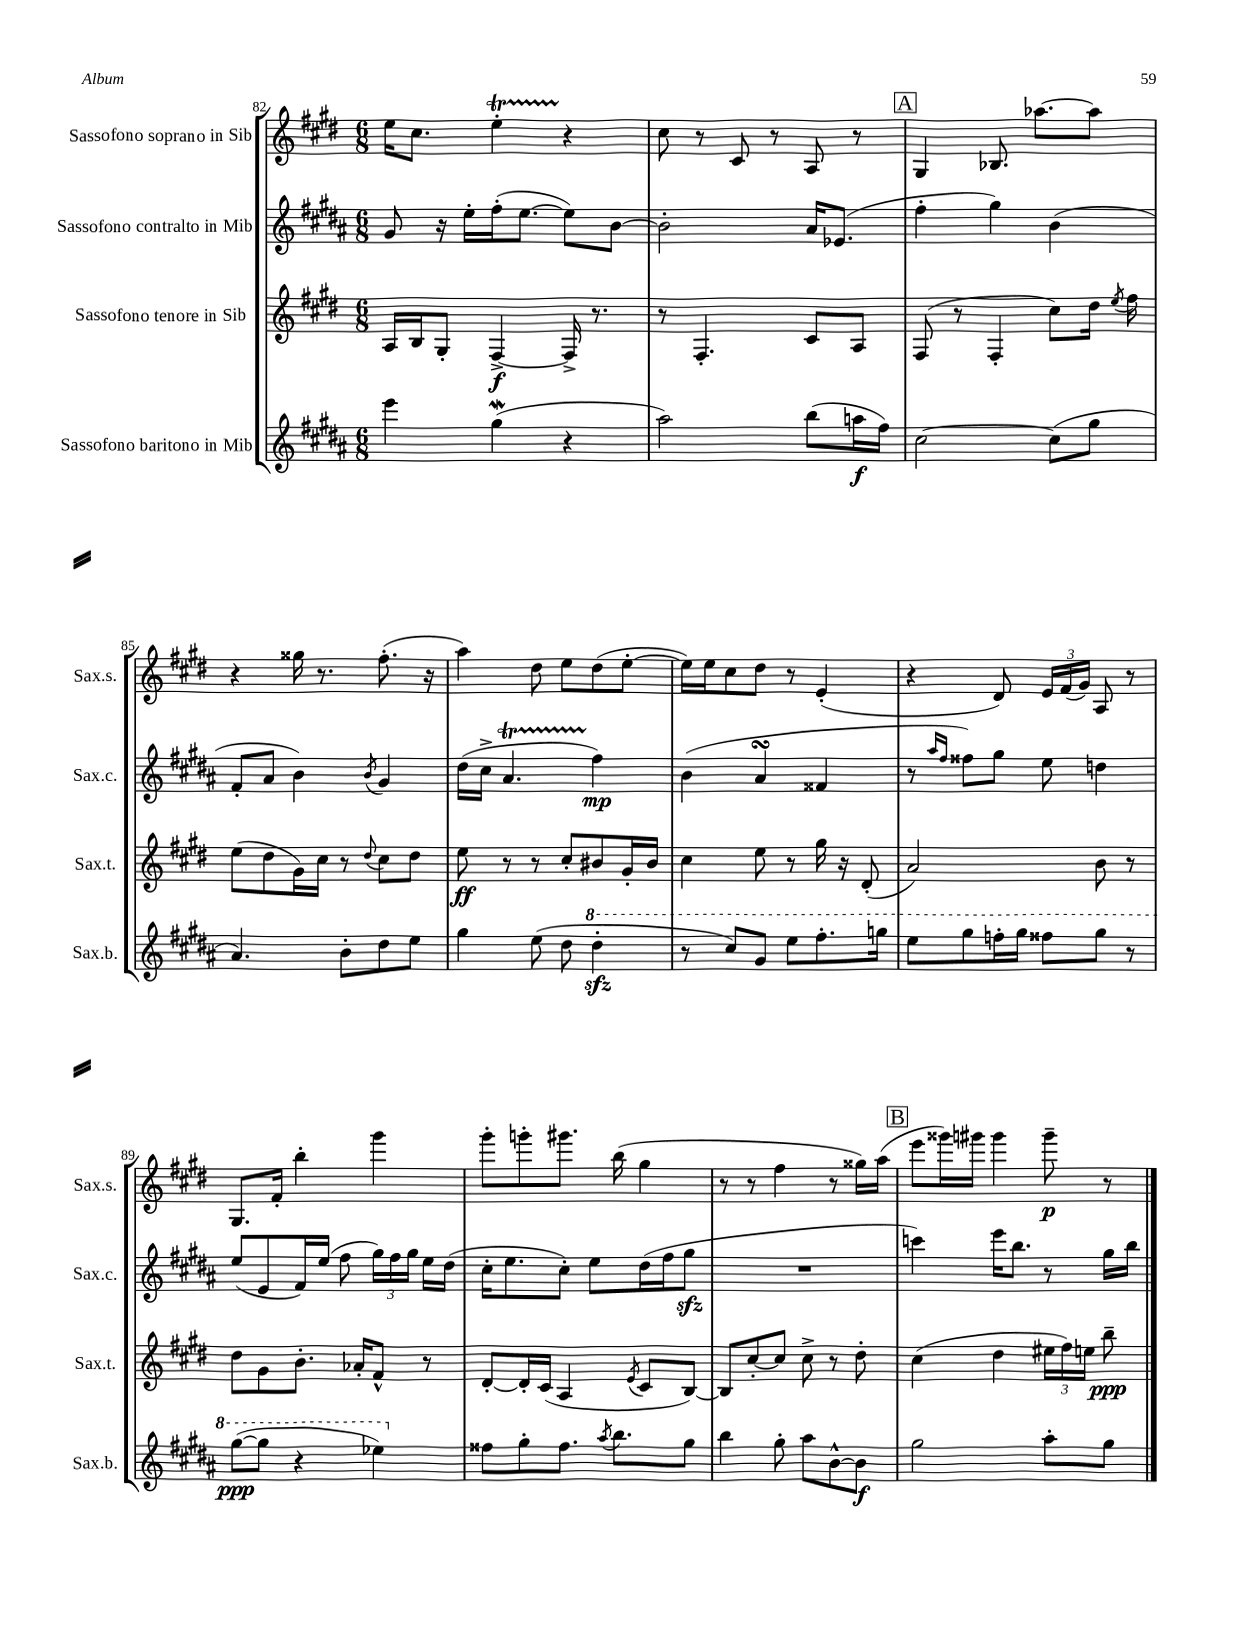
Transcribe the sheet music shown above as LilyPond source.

<<
\new StaffGroup <<
\new Staff = "s0" \with { instrumentName = "Sassofono soprano in Sib" shortInstrumentName = "Sax.s." } {
    \clef treble \key e \major \numericTimeSignature \time 6/8
    \autoBeamOff e''16[ cis''8.] e''4-.\startTrillSpan r4\stopTrillSpan |
    cis''8 r8 cis'8 r8 a8 r8 |
    \mark \markup { \box "A" } gis4 bes8. aes''8.[~ aes''8] |
    r4 gisis''16 r8. fis''8.-.( r16 |
    a''4) dis''8 e''8[ dis''8( e''8]~-. |
    e''16[) e''16 cis''8 dis''8] r8 e'4-.( |
    r4 dis'8) \tuplet 3/2 { e'16[ fis'16( gis'16]) } a8 r8 |
    gis8.[ fis'16]-. b''4-. gis'''4 |
    gis'''8[-. g'''8-. gis'''8.] b''16( gis''4 |
    r8 r8 fis''4 r8 gisis''16[) a''16]( |
    \mark \markup { \box "B" } e'''8[ gisis'''16) gis'''16] gis'''4 gis'''8--\p r8 \bar "|." |
}
\new Staff = "s1" \with { instrumentName = "Sassofono contralto in Mib" shortInstrumentName = "Sax.c." } {
    \clef treble \key b \major \numericTimeSignature \time 6/8
    \autoBeamOff gis'8 r16 e''16[-. fis''16-.( e''8.]~ e''8[) b'8]~ |
    b'2-. ais'16[ ees'8.]( |
    \mark \markup { \box "A" } fis''4-. gis''4) b'4( |
    fis'8[-. ais'8] b'4) \acciaccatura { b'8 } gis'4 |
    dis''16[( cis''16]-> ais'4.\startTrillSpan fis''4\stopTrillSpan\mp) |
    b'4( ais'4\turn fisis'4 |
    r8 \grace { ais''16[ fis''16] } fisis''8[) gis''8] e''8 d''4 |
    e''8[( e'8 fis'16) e''16]( fis''8 \tuplet 3/2 { gis''16[) fis''16 gis''16] } e''16[ dis''16]( |
    cis''16[-. e''8. cis''8]-.) e''8[ dis''16( fis''16 gis''8]\sfz |
    R2. |
    \mark \markup { \box "B" } c'''4) e'''16[ b''8.] r8 gis''16[ b''16] \bar "|." |
}
\new Staff = "s2" \with { instrumentName = "Sassofono tenore in Sib" shortInstrumentName = "Sax.t." } {
    \clef treble \key e \major \numericTimeSignature \time 6/8
    \autoBeamOff a16[ b16 gis8]-. fis4~->\f fis16-> r8. |
    r8 fis4.-. cis'8[ a8] |
    \mark \markup { \box "A" } fis8( r8 fis4-. cis''8[) dis''16] \acciaccatura { e''8 } fis''16 |
    e''8[( dis''8 gis'16) cis''16] r8 \appoggiatura { dis''8 } cis''8[ dis''8] |
    e''8\ff r8 r8 cis''8[-. bis'8 gis'16-. bis'16] |
    cis''4 e''8 r8 gis''16 r16 dis'8-.( |
    a'2) b'8 r8 |
    dis''8[ gis'8 b'8.]-. aes'16[-. fis'8]-^ r8 |
    dis'8[~-. dis'16-. cis'16]( a4 \acciaccatura { e'8 } cis'8[ b8]~) |
    b8[ cis''8~-. cis''8] cis''8-> r8 dis''8-. |
    \mark \markup { \box "B" } cis''4( dis''4 \tuplet 3/2 { eis''16[ fis''16) e''16] } b''8--\ppp \bar "|." |
}
\new Staff = "s3" \with { instrumentName = "Sassofono baritono in Mib" shortInstrumentName = "Sax.b." } {
    \clef treble \key b \major \numericTimeSignature \time 6/8
    \autoBeamOff e'''4 gis''4\mordent( r4 |
    ais''2) b''8[( a''16\f fis''16]) |
    \mark \markup { \box "A" } cis''2~ cis''8[( gis''8] |
    ais'4.) b'8[-. dis''8 e''8] |
    gis''4 e''8( dis''8 \ottava #1 dis'''4-.\sfz |
    r8 cis'''8[) gis''8] e'''8[ fis'''8.-. g'''16] |
    e'''8[ gis'''8 f'''16-. gis'''16] fisis'''8[ gis'''8] r8 |
    gis'''8[~\ppp( gis'''8] r4 ees'''4) \ottava #0 |
    fisis''8[ gis''8-. fisis''8.] \acciaccatura { ais''8 } b''8.[ gis''8] |
    b''4 gis''8-. ais''8[ b'8~-^ b'8]\f |
    \mark \markup { \box "B" } gis''2 ais''8[-. gis''8] \bar "|." |
}
>>
>>
\layout { \context { \Score currentBarNumber = #82 } }
